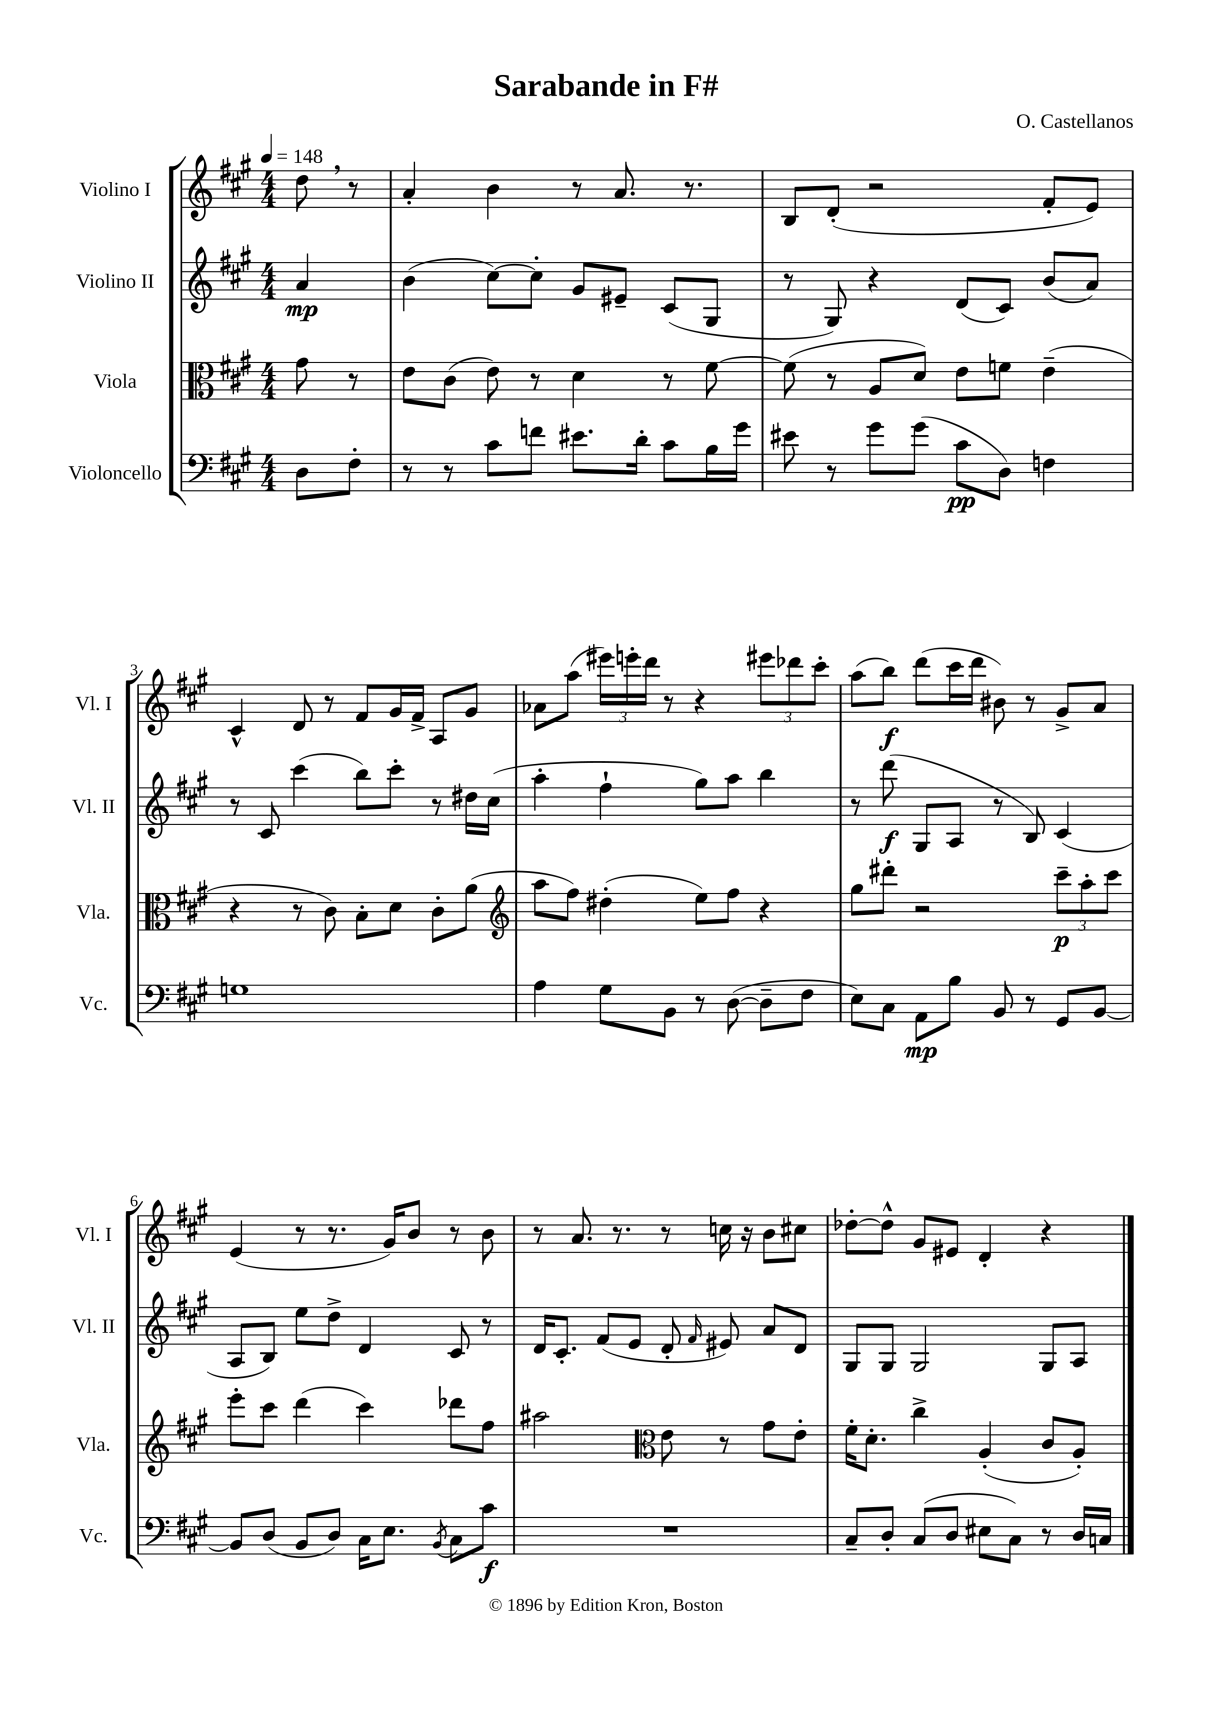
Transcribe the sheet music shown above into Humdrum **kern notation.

**kern	**dynam	**kern	**dynam	**kern	**dynam	**kern	**dynam
*part4	*part4	*part3	*part3	*part2	*part2	*part1	*part1
*staff4	*staff4	*staff3	*staff3	*staff2	*staff2	*staff1	*staff1
*I"Violoncello	*	*I"Viola	*	*I"Violino II	*	*I"Violino I	*
*I'Vc.	*	*I'Vla.	*	*I'Vl. II	*	*I'Vl. I	*
*clefF4	*	*clefC3	*	*clefG2	*	*clefG2	*
*k[f#c#g#]	*	*k[f#c#g#]	*	*k[f#c#g#]	*	*k[f#c#g#]	*
*M4/4	*	*M4/4	*	*M4/4	*	*M4/4	*
*MM148	*	*MM148	*	*MM148	*	*MM148	*
=	=	=	=	=	=	=	=
8D\L	.	8g#\	.	4a/	mp	8dd,\	.
8F#'\J	.	8r	.	.	.	8r	.
=1	=1	=1	=1	=1	=1	=1	=1
8r	.	8e\L	.	(4b\	.	4a'/	.
8r	.	(8c#\J	.	.	.	.	.
8c#\L	.	8e\)	.	[8cc#\L)	.	4b\	.
8fn\J	.	8r	.	8cc#'\J]	.	.	.
8.e#X\L	.	4d\	.	8g#/L	.	8r	.
.	.	.	.	8e#X~/J	.	8.a/	.
16d'\Jk	.	.	.	.	.	.	.
8c#\L	.	8r	.	(8c#/L	.	.	.
.	.	.	.	.	.	8.r	.
16B\L	.	[8f#\	.	8G#/J	.	.	.
16g#\JJ	.	.	.	.	.	.	.
=2	=2	=2	=2	=2	=2	=2	=2
8e#X\	.	(8f#\]	.	8r	.	8B/L	.
8r	.	8r	.	8G#/)	.	(8d'/J	.
8g#\L	.	8A/L	.	4r	.	2r	.
(8g#\J	.	8d/J)	.	.	.	.	.
8c#\L	pp	8e\L	.	(8d/L	.	.	.
8D\J)	.	8fn\J	.	8c#/J)	.	.	.
4Fn\	.	(4e~\	.	(8b/L	.	8f#'/L	.
.	.	.	.	8a/J)	.	8e/J)	.
!!LO:LB:g=z
=3	=3	=3	=3	=3	=3	=3	=3
1Gn	.	4r	.	8r	.	4c#^^/	.
.	.	.	.	8c#/	.	.	.
.	.	8r	.	(4ccc#\	.	8d/	.
.	.	8c#\)	.	.	.	8r	.
.	.	8B'\L	.	8bb\L)	.	8f#/L	.
.	.	8d\J	.	8ccc#'\J	.	16g#/L	.
.	.	.	.	.	.	16f#^/JJ	.
.	.	8c#'\L	.	8r	.	8A/L	.
.	.	(8a\J	.	16dd#X\LL	.	8g#/J	.
.	.	.	.	(16cc#\JJ	.	.	.
=4	=4	=4	=4	=4	=4	=4	=4
*	*	*clefG2	*	*	*	*	*
4A\	.	8aa\L	.	4aa'\	.	8a-X\L	.
.	.	8ff#\J)	.	.	.	(8aa\J	.
8G#\L	.	(4dd#X'\	.	4ff#`\	.	24eee#X\LL)	.
.	.	.	.	.	.	24eeen'\	.
.	.	.	.	.	.	24ddd\JJ	.
8BB\J	.	.	.	.	.	8r	.
8r	.	8ee\L)	.	8gg#\L)	.	4r	.
([8D\	.	8ff#\J	.	8aa\J	.	.	.
8D~\L]	.	4r	.	4bb\	.	12eee#X\L	.
.	.	.	.	.	.	12ddd-X\	.
8F#\J	.	.	.	.	.	.	.
.	.	.	.	.	.	12ccc#'\J	.
=5	=5	=5	=5	=5	=5	=5	=5
8E\L)	.	8gg#\L	.	8r	.	(8aa\L	.
8C#\J	.	8ddd#X'\J	.	(8ddd\	f	8bb\J)	f
8AA\L	mp	2r	.	8G#/L	.	(8ddd\L	.
8B\J	.	.	.	8A/J	.	16ccc#\L	.
.	.	.	.	.	.	16ddd\JJ	.
8BB/	.	.	.	8r	.	8b#X\)	.
8r	.	.	.	8B/)	.	8r	.
8GG#/L	.	12ccc#~\L	p	(4c#/	.	8g#^/L	.
.	.	12aa'\	.	.	.	.	.
[8BB/J	.	.	.	.	.	8a/J	.
.	.	12ccc#\J	.	.	.	.	.
!!LO:LB:g=z
=6	=6	=6	=6	=6	=6	=6	=6
8BB/L]	.	8eee'\L	.	8A/L	.	(4e/	.
(8D/J	.	8ccc#\J	.	8B/J)	.	.	.
8BB/L	.	(4ddd\	.	8ee\L	.	8r	.
8D/J)	.	.	.	8dd^\J	.	8.r	.
16C#\KL	.	4ccc#\)	.	4d/	.	.	.
8.E\J	.	.	.	.	.	16g#/KL)	.
.	.	.	.	.	.	8b/J	.
8qBB/	.	.	.	.	.	.	.
8C#\L	.	8ddd-X\L	.	8c#/	.	8r	.
8c#\J	f	8ff#\J	.	8r	.	8b\	.
=7	=7	=7	=7	=7	=7	=7	=7
1r	.	2aa#X\	.	16d/KL	.	8r	.
.	.	.	.	8.c#'/J	.	.	.
.	.	.	.	.	.	8.a/	.
.	.	.	.	(8f#/L	.	.	.
.	.	.	.	.	.	8.r	.
.	.	.	.	8e/J	.	.	.
*	*	*clefC3	*	*	*	*	*
.	.	8e\	.	8d'/	.	8r	.
.	.	.	.	16qqf#/	.	.	.
.	.	8r	.	8e#X/)	.	16ccn\	.
.	.	.	.	.	.	16r	.
.	.	8g#\L	.	8a/L	.	8b\L	.
.	.	8e'\J	.	8d/J	.	8cc#X\J	.
=8	=8	=8	=8	=8	=8	=8	=8
8C#~/L	.	16f#'\KL	.	8G#/L	.	[8dd-X'\L	.
.	.	8.d'\J	.	.	.	.	.
8D'/J	.	.	.	8G#/J	.	8dd-^^\J]	.
(8C#/L	.	4cc#^\	.	2G#/	.	8g#/L	.
8D/J	.	.	.	.	.	8e#X/J	.
8E#X\L	.	(4A'/	.	.	.	4d'/	.
8C#\J)	.	.	.	.	.	.	.
8r	.	8c#/L	.	8G#/L	.	4r	.
16D/LL	.	8A'/J)	.	8A/J	.	.	.
16Cn/JJ	.	.	.	.	.	.	.
==	==	==	==	==	==	==	==
*-	*-	*-	*-	*-	*-	*-	*-
